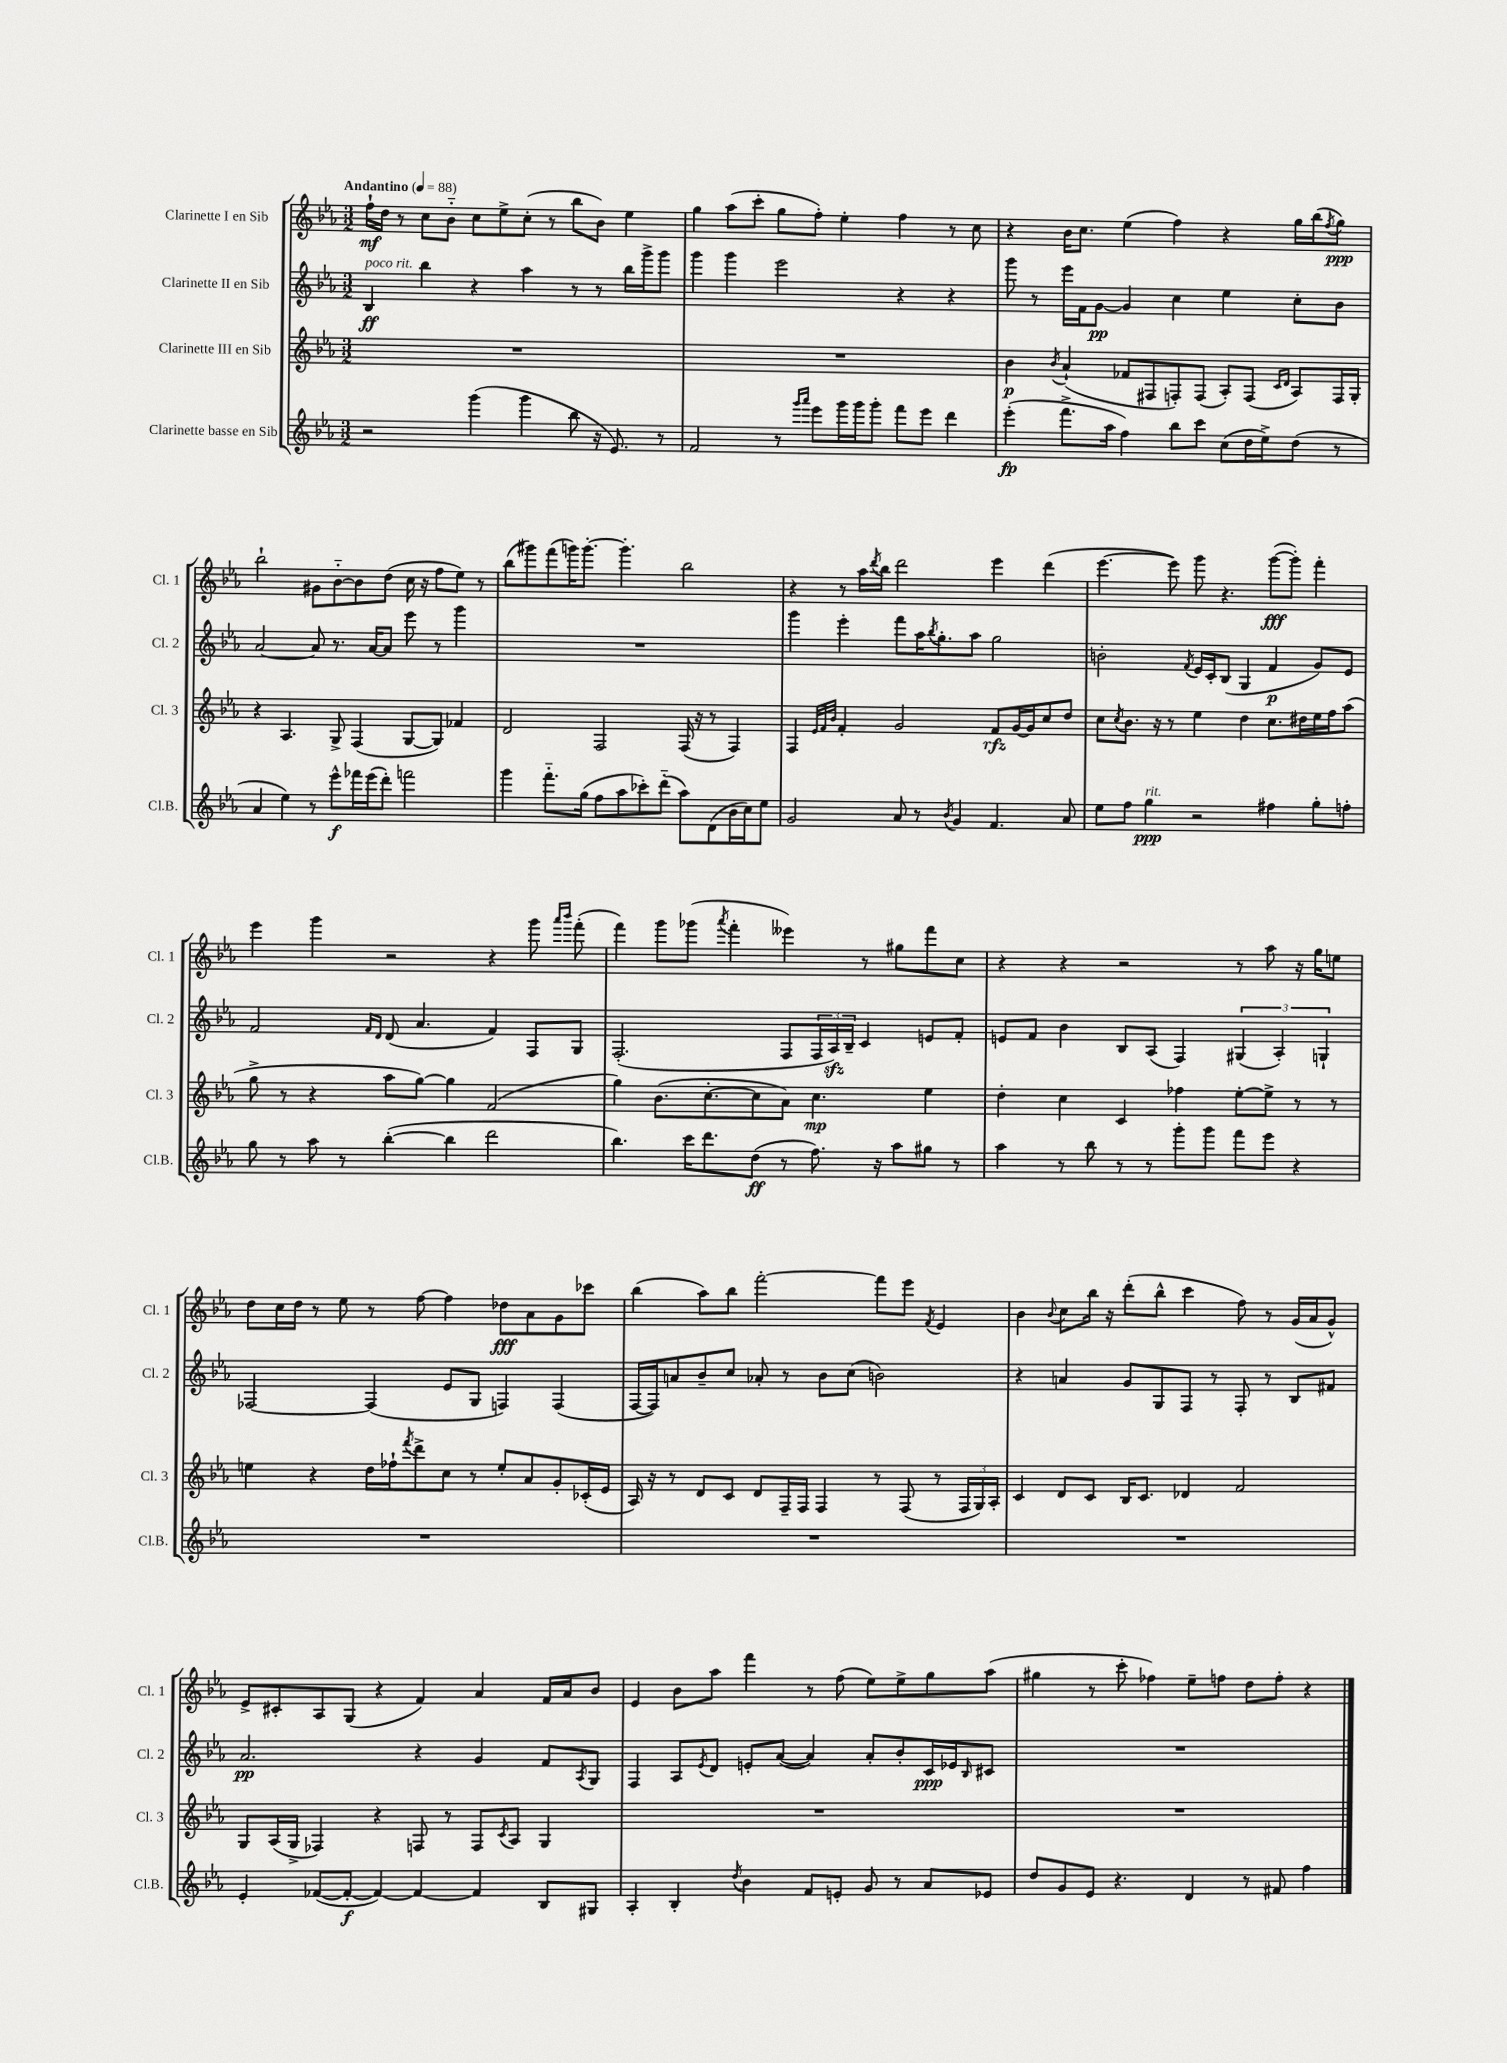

**kern	**kern	**kern	**kern
*staff4	*staff3	*staff2	*staff1
*clefG2	*clefG2	*clefG2	*clefG2
*k[b-e-a-]	*k[b-e-a-]	*k[b-e-a-]	*k[b-e-a-]
*M3/2	*M3/2	*M3/2	*M3/2
*MM88	*MM88	*MM88	*MM88
2r	1.r	4B-	16ff`
.	.	.	16dd
.	.	.	8r
.	.	4bb-	8cc
.	.	.	8b-'~
(4ggg	.	4r	8cc
.	.	.	8ee-^
4ggg	.	4aa-	(8cc'
.	.	.	8r
8bb-	.	8r	8bb-
16r	.	8r	8b-)
8.e-)	.	.	.
.	.	16bb-	4ee-
.	.	16ggg^	.
8r	.	8ggg	.
=	=	=	=
2f	1.r	4ggg	4gg
.	.	4ggg	(8aa-
.	.	.	8ccc'
8r	.	2eee-	8gg
16qqggg	.	.	.
16qqaaa-	.	.	.
8eee-	.	.	8ff')
16ggg	.	.	4ee-'
16ggg	.	.	.
8ggg'	.	.	.
8fff	.	4r	4ff
8eee-	.	.	.
4ddd	.	4r	8r
.	.	.	8cc
=	=	=	=
(4eee-'	4b-	8ggg	4r
.	.	8r	.
.	8qb-	.	.
8.fff^	(4a-`	16eee-	16b-
.	.	16f	8.cc
.	.	[8g	.
16aa-	.	.	.
4ff)	8f-	4g]	(4ee-
.	8F#	.	.
8bb-	8F')	4cc	4ff)
8ccc	(8F	.	.
(8cc	8A-')	4ee-	4r
16dd	(8F	.	.
16ee-^)	.	.	.
.	16qqc	.	.
.	16qqd	.	.
(8dd	8A-)	8cc'	16gg
.	.	.	(16bb-
.	.	.	8qff
8r	16F	8b-	8gg)
.	16G'	.	.
=	=	=	=
4a-	4r	[2a-	2bb-`
4ee-)	4.A-	.	.
8r	.	8a-]	8g#
8eee-^^	8G^	8.r	[8b-'~
16fff-	(4F	.	8b-]
(16eee-	.	[16a-	.
8ddd')	.	8a-]	(8dd
2fff	[8G	8eee-	16cc
.	.	.	16r
.	8G])	8r	8ff
.	4f-	4ggg	8ee-)
.	.	.	8r
=	=	=	=
4ggg	2d	1.r	(8bb-
.	.	.	8ggg#)
8.fff'~	.	.	(8fff
.	.	.	16ggg)
(16gg	.	.	[8.ggg'
8ff	2F	.	.
8aa-	.	.	4.ggg']
8ccc-')	.	.	.
(8ddd'~	.	.	.
8aa-)	(16F	.	2bb-
.	16r	.	.
(8d	8r	.	.
16b-	4F)	.	.
16cc)	.	.	.
8ee-	.	.	.
=	=	=	=
2g	4F	4ggg	4r
.	32qqe-	.	.
.	32qqf	.	.
.	32qqb-	.	.
.	4f'	4eee-'	8r
.	.	.	16aa-
.	.	.	8qddd
.	.	.	16bb-
8a-	2g	8fff	2ddd
8r	.	16aa-	.
.	.	8qbb-	.
.	.	8.gg'	.
8qb-	.	.	.
4g	.	.	.
.	.	8aa-	.
4.f	8f	2gg	4eee-
.	[16g	.	.
.	16g]	.	.
.	8cc	.	(4ddd
8a-	8dd	.	.
=	=	=	=
8ee-	8cc	2b'	[4.eee-
.	8qcc	.	.
8ff	8.b-	.	.
4gg	.	.	.
.	16r	.	.
.	8r	.	8eee-])
.	.	8qf	.
2r	4ee-	16e-	8ggg
.	.	16c'	.
.	.	(8B-	4.r
.	4dd	4G	.
4ff#	8.cc	4f	([8ggg
.	.	.	8ggg'])
.	16dd#	.	.
8gg'	16ee-	8g)	4fff'
.	16ff	.	.
8ff'	(8aa-	8e-	.
=	=	=	=
8gg	8gg^	2f	4eee-
8r	8r	.	.
8aa-	4r	.	4ggg
8r	.	.	.
.	.	16qqf	.
.	.	16qqd	.
([4bb-'	8aa-	(8d	2r
.	[8gg)	4.a-	.
4bb-]	4gg]	.	.
2ddd	(2f	4f)	4r
.	.	8F	8ggg
.	.	.	16qqaaa-
.	.	.	16qqbbb-
.	.	8G	(8fff'
=	=	=	=
4.bb-)	4gg)	(2.F'	4fff)
.	(8.b-	.	8ggg
16ccc	.	.	(8ggg-
8.ddd	[8.cc'	.	.
.	.	.	8qaaa-
.	.	.	4fff'
(8dd	8cc]	.	.
8r	8a-)	8F	4eee--)
8.ff)	4.cc	24F	.
.	.	24A-)	.
.	.	24B-~	.
.	.	4c	8r
16r	.	.	.
8aa-	.	.	8gg#
8gg#	4ee-	8e	8fff
8r	.	8f'	8cc
=	=	=	=
4aa-	4dd'	8e	4r
.	.	8f	.
8r	4cc	4b-	4r
8bb-	.	.	.
8r	4c	8B-	2r
8r	.	(8A-	.
8ggg'	4ff-	4F)	.
8ggg	.	.	.
8fff	[8ee-'	(6G#	8r
8eee-	8ee-^]	.	8aa-
.	.	6A-')	.
4r	8r	.	16r
.	.	.	16gg
.	.	6G`	.
.	8r	.	8ee
=	=	=	=
1.r	4ee	[2F-	8dd
.	.	.	16cc
.	.	.	16dd
.	4r	.	8r
.	.	.	8ee-
.	16dd	(4F-]	8r
.	16ff-`	.	.
.	8qfff	.	.
.	8ddd^	.	[8ff
.	8cc	8e-	4ff]
.	8r	8G	.
.	8ee'	4F)	8dd-
.	8a-	.	8a-
.	8g'	(4F	8g
.	(16c-'	.	8ccc-
.	16e-	.	.
=	=	=	=
1.r	16A-)	[16F	(4bb-
.	16r	16F])	.
.	8r	8a	.
.	8d	8b-~	8aa-)
.	8c	8cc	8bb-
.	8d	8a-'	[2fff'
.	16F~	8r	.
.	16F	.	.
.	4F	8b-	.
.	.	(8cc	.
.	8r	2b)	8fff]
.	(8F	.	8eee-
.	.	.	8qf
.	8r	.	4e-
.	24F	.	.
.	24G)	.	.
.	24A-'	.	.
=	=	=	=
1.r	4c	4r	4b-
.	.	.	8qqb-
.	8d	4a	8cc
.	8c	.	16bb-
.	.	.	16r
.	16B-	8g	(8ddd'
.	8.c	.	.
.	.	8G	8bb-^^
.	4d-	8F	4ccc
.	.	8r	.
.	2f	8F'	8ff)
.	.	8r	8r
.	.	8B-	(16g
.	.	.	16a-
.	.	8f#	8g^^)
=	=	=	=
4e-'	8G	2.a-	8e-^
.	(16A-	.	8c#'
.	16G^	.	.
([8f-	4F-)	.	8A-
8f-'_	.	.	(8G
4f-_)	4r	.	4r
4f-_	8F	4r	4f)
.	8r	.	.
4f-]	8F	4g	4a-
.	8qc	.	.
.	8A-	.	.
8B-	4G	8f	16f
.	.	.	16a-
.	.	8qA-	.
8G#	.	8G	8b-
=	=	=	=
4A-'	1.r	4F	4e-
4B-'	.	8A-	8b-
.	.	8qe-	.
.	.	8d	8aa-
8qdd	.	.	.
4b-	.	8e'	4fff
.	.	([8a-	.
8f	.	4a-])	8r
8e'	.	.	(8ff
8g	.	8a-'	8ee-)
8r	.	8b-'	8ee-^
8a-	.	16c	8gg
.	.	16e-	.
.	.	16qqB-	.
8e-	.	8c#	(8aa-
=	=	=	=
8dd	1.r	1.r	4gg#
8g	.	.	.
8e-	.	.	8r
4.r	.	.	8ccc'
.	.	.	4ff-)
4d	.	.	8ee-~
.	.	.	8ff
8r	.	.	8dd
8f#	.	.	8ff'
4ff	.	.	4r
==	==	==	==
*-	*-	*-	*-
